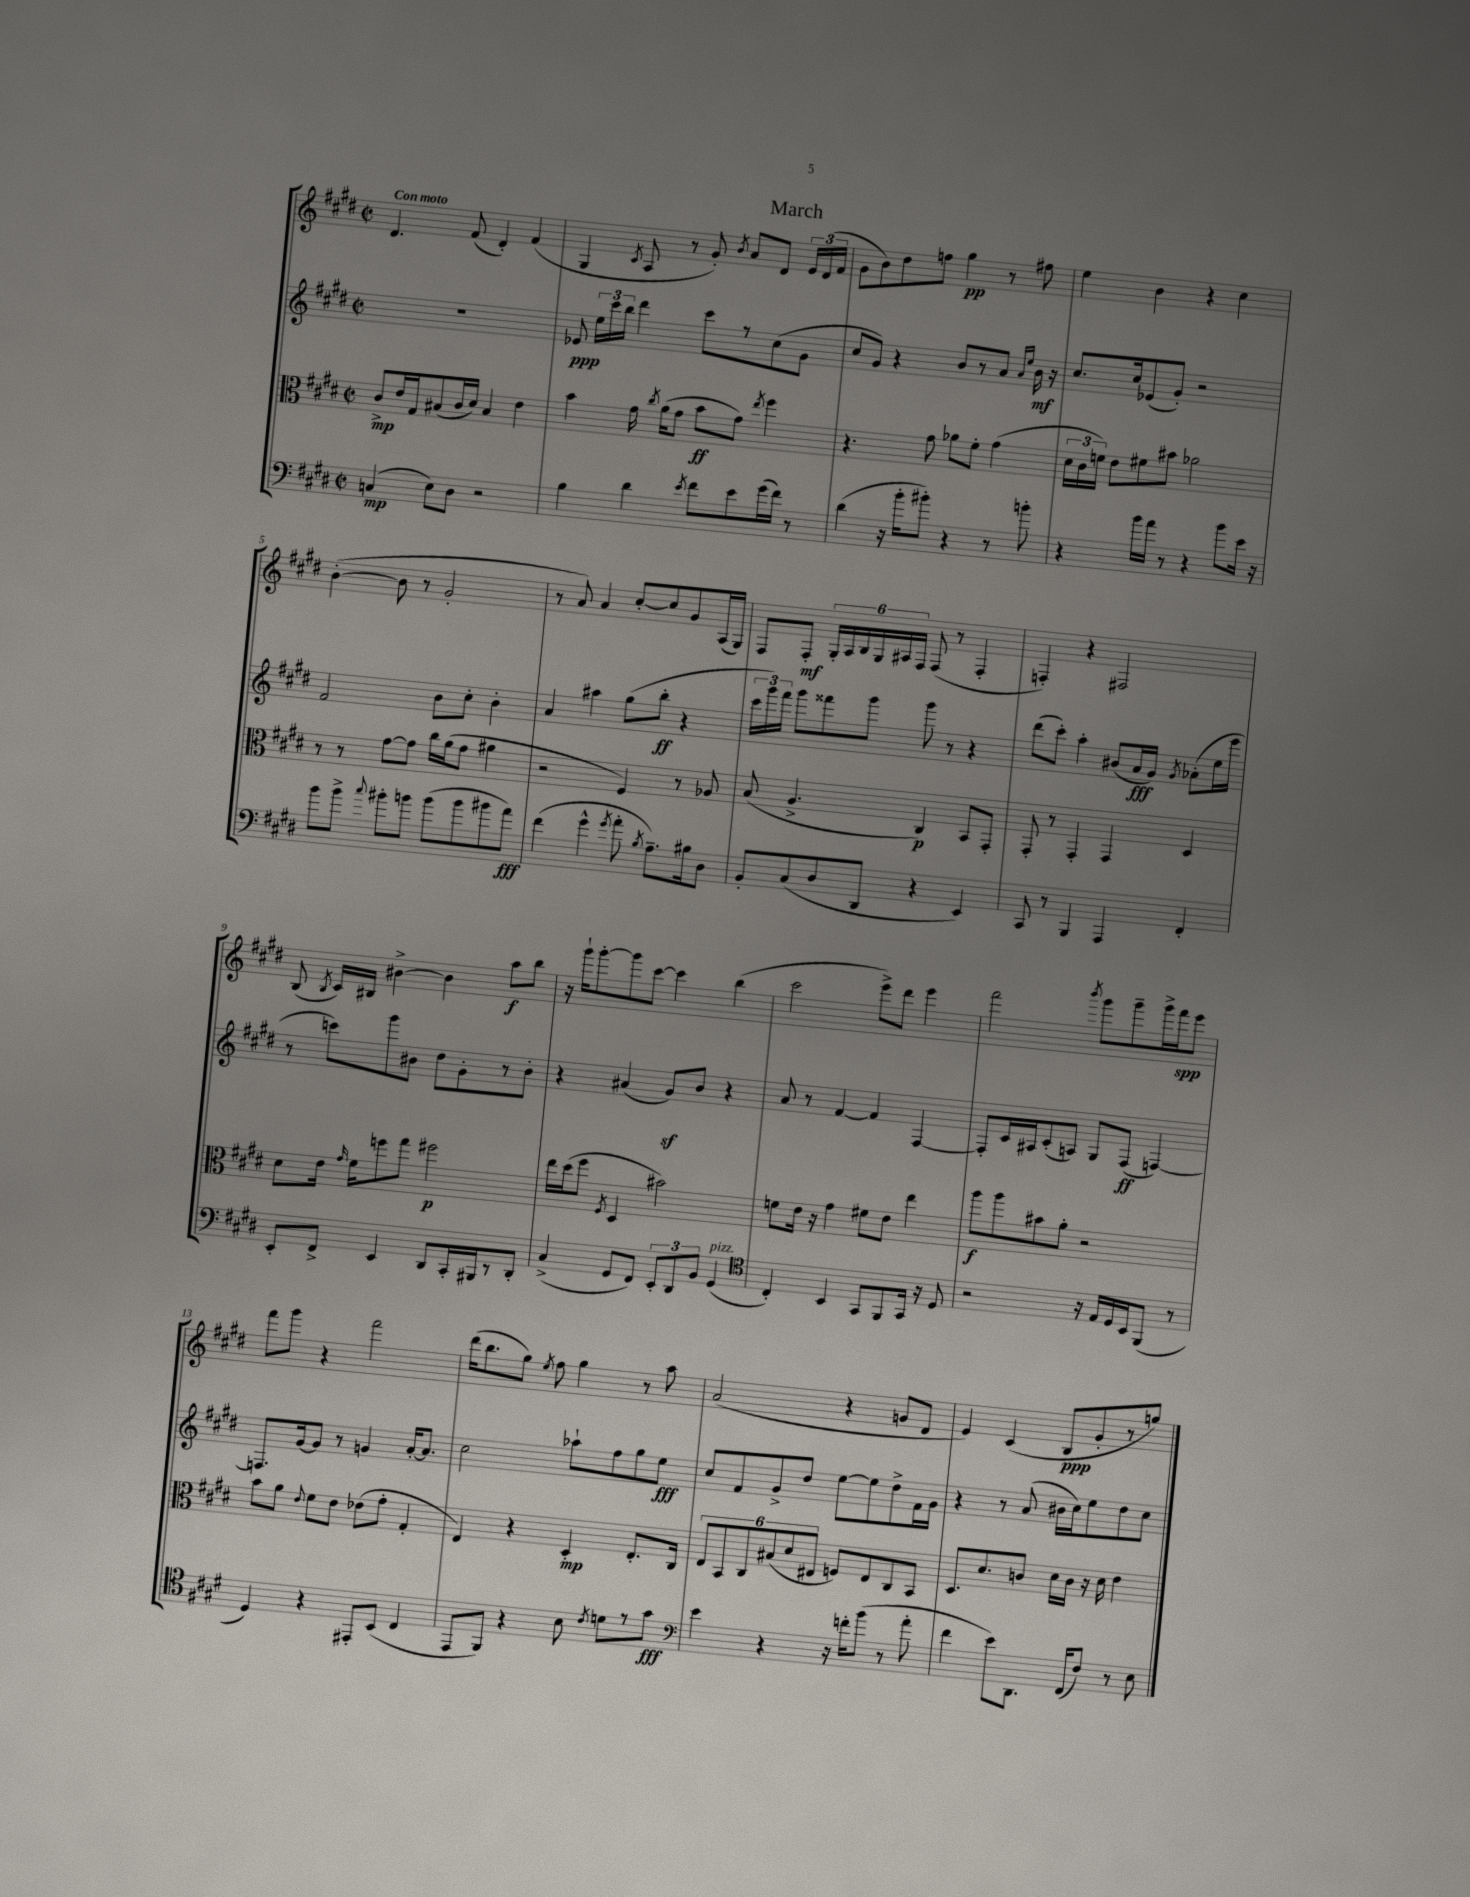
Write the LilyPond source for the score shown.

\header { title = "March" }
<<
\new StaffGroup <<
\new Staff = "s0" {
    \clef treble \key e \major \defaultTimeSignature \time 2/2 \tempo "Con moto"
    \autoBeamOff dis'4. fis'8( dis'4-.) fis'4( |
    gis4 \acciaccatura { cis'8 } a8 r8 gis'8-.) \acciaccatura { b'8 } a'8[ dis'8] \tuplet 3/2 { e'16[ dis'16( fis'16] } |
    gis'8[ b'8) dis''8 f''8] gis''4\pp r8 fis''8 |
    e''4 b'4 r4 cis''4 |
    b'4~-.( b'8 r8 gis'2-. |
    r8 a'8) a'4 cis''8[~-. cis''8 gis'8 a16( gis16]) |
    fis8[ fis8]-.\mf \tuplet 6/4 { gis16[-. a16 b16 gis16 ais16 fis16] } fis8( r8 fis4-. |
    f4-.) r4 fis2 |
    b8( \acciaccatura { b8 } cis'16[) bis16] bis'4~-> bis'4 a''8[\f b''8] |
    r16 gis'''16[-! gis'''8~-. gis'''8 cis'''8]~ cis'''4 b''4( |
    cis'''2 e'''8[->) dis'''8] e'''4 |
    fis'''2 \acciaccatura { b'''8 } gis'''8[ gis'''8-- gis'''16-> fis'''16\spp e'''8] |
    fis'''8[ gis'''8] r4 fis'''2 |
    dis'''16[( b''8. gis''8]) \acciaccatura { e''8 } fis''8 gis''4 r8 a''8 |
    a'2( r4 g'8[ dis'8] |
    e'4) cis'4( b8[\ppp gis'8-. r8 g''8]) \bar "|." |
}
\new Staff = "s1" {
    \clef treble \key e \major \defaultTimeSignature \time 2/2
    \autoBeamOff R1 |
    ees'8\ppp \tuplet 3/2 { e''16[ cis'''16 b''16] } dis'''4 cis'''8[ r8 cis''8( gis'8] |
    cis''8[ gis'8]) r4 b'8[ r8 a'8] \grace { a'16[ e''16] } b'16\mf r16 |
    cis''8.[ cis''16 ees'8( gis'8]-.) r2 |
    fis'2 b'8[ cis''8]-. b'4-. |
    a'4 ais''4 gis''8[( b''8]-.\ff r4 |
    \tuplet 3/2 { cis'''16[ gis'''16) fis'''16] } gis'''8[ fisis'''8 gis'''8] gis'''8 r8 r4 |
    dis'''8[( cis'''8]-.) a''4-. bis'8[( a'16\fff gis'16]) \acciaccatura { gis'8 } aes'8[-.( e''16 e'''16] |
    r8 c'''8[) gis'''8 bis'8] dis''8[ gis'8-. r8 bis'8]-. |
    r4 ais'4( gis'8[\sf) b'8] r4 |
    a'8 r8 fis'4~ fis'4 fis4~ |
    fis8[-. cis'16 ais16 cis'8-.( a8]) gis8[ fis8]\ff( f4~) |
    f8.[ gis'16~ gis'8] r8 g'4 a'16[~-. a'8.] |
    cis''2 aes''8[-! fis''8 gis''8 e''8]\fff |
    cis''8[ fis'8 gis'8-> dis''8] e''8[~ e''8 dis''8-> fis'16 gis'16] |
    r4 r8 a'8( bis'16[ cis''16) e''8 dis''8 cis''8] \bar "|." |
}
\new Staff = "s2" {
    \clef alto \key e \major \defaultTimeSignature \time 2/2
    \autoBeamOff cis'8[->\mp e'16 gis16 bis8( cis'16 dis'16]) bis4 e'4 |
    b'4 gis'16 \acciaccatura { cis''8 } a'16[( gis'8] b'8[\ff gis'8]) \acciaccatura { e''8 } fis''4 |
    r4. gis'8 aes'8[ fis'8]-. gis'4( |
    \tuplet 3/2 { dis'16[ cis'16 f'16]) } e'8[ fis'8 bis'8] aes'2 |
    r8 r8 gis'8[~ gis'8] cis''16[ a'16( gis'8] ais'4 |
    r2 fis4) r8 aes8 |
    b8( a4.-> cis4\p) b,8[ gis,8]-. |
    gis,8-. r8 gis,4-. gis,4 dis4 |
    dis'8[ e'16] \grace { gis'16 } fis'16[ f''8 gis''8] fis''2\p |
    e''16[ dis''16( fis''8] \acciaccatura { fis8 } dis4 bis'2) |
    f'8[ e'16] r16 gis'4 fis'8[ e'8] e''4 |
    a''8[\f a''8 bis'8 a'8]-. r2 |
    b'8[ a'8] \appoggiatura { e'8 } fis'8[ e'8] ees'8[( gis'8]-. gis4-. |
    e4) r4 dis4-.\mp e8.[-. cis16] |
    \tuplet 6/4 { e8[ b,8 cis8 bis8( dis'8 eis8] } f8[) eis8 cis8 b,8] |
    dis8.[ dis'8. c'8] dis'16[ c'16] r16 dis'16 e'4 \bar "|." |
}
\new Staff = "s3" {
    \clef bass \key e \major \defaultTimeSignature \time 2/2
    \autoBeamOff c4\mp( e8[) dis8] r2 |
    b4 dis'4 \acciaccatura { e'8 } fis'8[ e'8 gis'16( fis'16]) r8 |
    dis'4( r16 b'16[-. bis'8]-.) r4 r8 b'8-. |
    r4 b'16[ a'16] r8 r4 b'8[ e'16] r16 |
    b'8[ b'8]-> \appoggiatura { cis''8 } bis'8[-. b'8] b'8[( b'8 bis'8 a'8]\fff) |
    fis'4( gis'4-^ \acciaccatura { gis'8 } a'8-. \acciaccatura { b8 } a8.[--) bis16 dis8] |
    b,8[-. cis8( dis8 dis,8] r4 e,4) |
    cis,8 r8 b,,4 a,,4 fis,4-. |
    e,8[-. fis,8]-> e,4 dis,8[ cis,16-. bis,,16 r8 dis,8]-. |
    cis4->( gis,8[ fis,8]) \tuplet 3/2 { e,8[-. dis,8 b,8] } gis,4^\markup { \italic "pizz." }( |
    \clef tenor cis4-.) b,4 gis,8[ fis,8 gis,16] r16 dis8 |
    r2 r16 e16[ dis16 b,16 fis,8]( r8 |
    dis4) r4 eis,8[-. b,8]( cis4 |
    e,8[ fis,8]) r4 b8 \acciaccatura { cis'8 } d'8[ r8 gis'8]\fff |
    \clef bass e'4 r4 r16 f'16[-. b'8]( r8 a'8-. |
    fis'4 e'8[) dis,8.] fis,16[( fis8]) r8 e8 \bar "|." |
}
>>
>>
